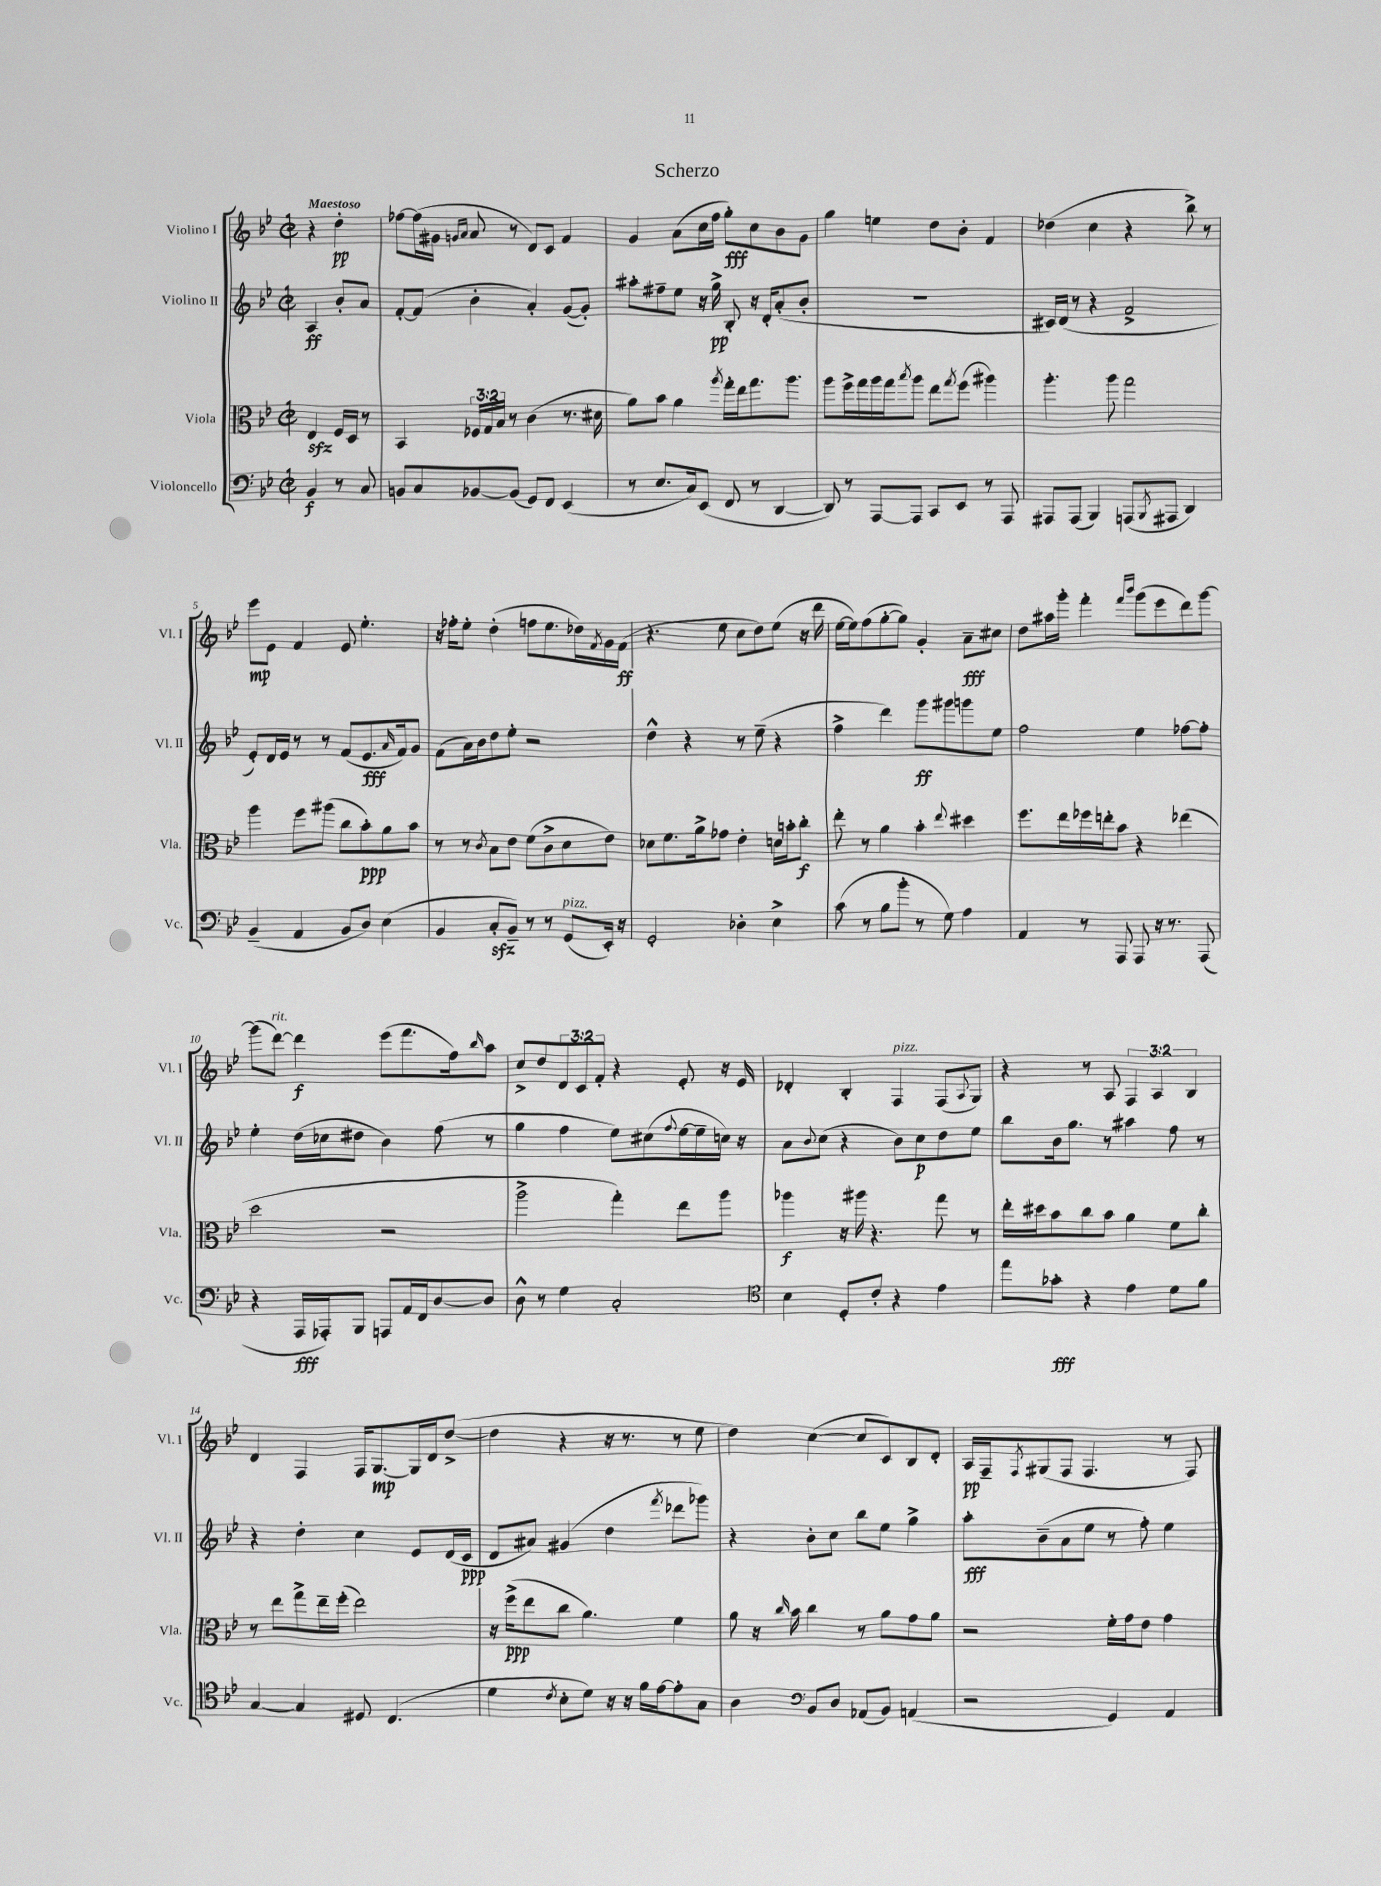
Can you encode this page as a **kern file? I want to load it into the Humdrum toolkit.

**kern	**dynam	**kern	**dynam	**kern	**dynam	**kern	**dynam
*part4	*part4	*part3	*part3	*part2	*part2	*part1	*part1
*staff4	*staff4	*staff3	*staff3	*staff2	*staff2	*staff1	*staff1
*I"Violoncello	*	*I"Viola	*	*I"Violino II	*	*I"Violino I	*
*I'Vc.	*	*I'Vla.	*	*I'Vl. II	*	*I'Vl. I	*
*clefF4	*	*clefC3	*	*clefG2	*	*clefG2	*
*k[b-e-]	*	*k[b-e-]	*	*k[b-e-]	*	*k[b-e-]	*
*M2/2	*	*M2/2	*	*M2/2	*	*M2/2	*
*met(c|)	*	*met(c|)	*	*met(c|)	*	*met(c|)	*
=	=	=	=	=	=	=	=
!	!	!	!	!	!	!LO:TX:a:B:t=Maestoso	!
4BB-/	f	4E-zz/	.	4A/	ff	4r	.
8r	.	16F/LL	.	8b-'/L	.	4dd'\	pp
.	.	16D/JJ	.	.	.	.	.
8C/	.	8r	.	8a/J	.	.	.
=1	=1	=1	=1	=1	=1	=1	=1
8BBn/L	.	4BB-/	.	[8f'/L	.	[8ff-X\L	.
8C/	.	.	.	(8f/J]	.	(16ff-\L]	.
.	.	.	.	.	.	16g#X\JJ	.
.	.	.	.	.	.	16qqgn/LL	.
.	.	.	.	.	.	16qqa/JJ	.
[8BB-X/	.	24F-X/LL	.	4b-'\	.	8a/	.
.	.	24G/	.	.	.	.	.
.	.	24B-/JJ	.	.	.	.	.
(8BB-/J]	.	8r	.	.	.	8r	.
8GG/L)	.	(4c\	.	4a'/)	.	8d/L)	.
8FF/J	.	.	.	.	.	8c/J	.
(4EE-/	.	8.r	.	([8g/L	.	4f/	.
.	.	.	.	8g'/J])	.	.	.
.	.	16d#X\	.	.	.	.	.
=2	=2	=2	=2	=2	=2	=2	=2
8r	.	8a\L)	.	8aa#X'\L	.	4g/	.
8.E-/L	.	8b-\J	.	8ff#X~\	.	.	.
.	.	4a\	.	8ee-\J	.	(8a\L	.
16C/k)	.	.	.	.	.	.	.
(8EE-/J	.	.	.	16r	.	16cc\L	.
.	.	.	.	16gg^\	pp	16ff\JJ	.
.	.	8qaa/	.	.	.	.	.
8FF/	.	16gg'\LL	.	8B-'/	.	8gg'\L)	fff
.	.	16ee-\J	.	.	.	.	.
8r	.	8.gg\	.	16r	.	8cc\	.
.	.	.	.	16d'/KL	.	.	.
[4DD/	.	.	.	(8a'/	.	8b-\	.
.	.	8.aa\J	.	.	.	.	.
.	.	.	.	8b-'/J	.	8g\J	.
=3	=3	=3	=3	=3	=3	=3	=3
8DD/])	.	8aa\L	.	1r	.	4gg\	.
8r	.	16ff^\L	.	.	.	.	.
.	.	16gg\	.	.	.	.	.
[8AAA/L	.	16aa\	.	.	.	4een\	.
.	.	16gg\J	.	.	.	.	.
.	.	8qbb-/	.	.	.	.	.
8AAA/J]	.	8aa\J	.	.	.	.	.
8CC/L	.	8ee-\L	.	.	.	8dd\L	.
.	.	8qgg/	.	.	.	.	.
8EE-/J	.	(8ff\J	.	.	.	8b-'\J	.
8r	.	4aa#X\)	.	.	.	4f/	.
8AAA/	.	.	.	.	.	.	.
=4	=4	=4	=4	=4	=4	=4	=4
8AAA#X/L	.	4.aa'\	.	16c#X/LL)	.	(4dd-X\	.
.	.	.	.	(16d/JJ	.	.	.
(8AAA#/J	.	.	.	8r	.	.	.
4BBB-/)	.	.	.	4r	.	4cc\	.
.	.	8aa\	.	.	.	.	.
(8AAAn/L	.	2gg\	.	2f^/	.	4r	.
8qBBB-/	.	.	.	.	.	.	.
8AAA#X/J	.	.	.	.	.	.	.
4DD/)	.	.	.	.	.	8bb-^\)	.
.	.	.	.	.	.	8r	.
!!LO:LB:g=z
=5	=5	=5	=5	=5	=5	=5	=5
(4BB-~/	.	4aa\	.	8e-'/L)	.	8eee-\L	mp
.	.	.	.	16d/L	.	8e-\J	.
.	.	.	.	16e-/JJ	.	.	.
4AA/	.	8ff\L	.	8r	.	4f/	.
.	.	(8aa#X\J	.	8r	.	.	.
8BB-/L	.	8cc\L	.	(8f/L	.	8e-/	.
8D/J)	.	8b-'\)	ppp	8.e-/	fff	4.ee-'\	.
(4E-\	.	8a\	.	.	.	.	.
.	.	.	.	16qqa/	.	.	.
.	.	.	.	16f/k)	.	.	.
.	.	8b-\J	.	8g/J	.	.	.
=6	=6	=6	=6	=6	=6	=6	=6
4BB-/	.	8r	.	(8f\L	.	16r	.
.	.	.	.	.	.	16ff-X'\KL	.
.	.	8r	.	16a\L)	.	8ee-'\J	.
.	.	.	.	16b-\J	.	.	.
.	.	8qc/	.	.	.	.	.
8Czz'/L	.	8B-\L	.	8dd\	.	(4dd'\	.
8BB-~/J)	.	8e-\J	.	8ee-'\J	.	.	.
8r	.	(8f\L	.	2r	.	8ffn\L	.
8r	.	8c^\	.	.	.	8.ee-\	.
!LO:TX:a:i:t=pizz.	!	!	!	!	!	!	!
(8GG/L	.	8d\	.	.	.	.	.
.	.	.	.	.	.	16dd-X\L)	.
.	.	.	.	.	.	8qf/	.
16EE-'/Jk)	.	8e-\J)	.	.	.	16g\	.
16r	.	.	.	.	.	(16f\JJ	ff
=7	=7	=7	=7	=7	=7	=7	=7
2GG'/	.	8d-X\L	.	4dd^^\	.	4.r	.
.	.	8.f\	.	.	.	.	.
.	.	.	.	4r	.	.	.
.	.	16a^\k	.	.	.	.	.
.	.	8g-X\J	.	.	.	8ee-\	.
4D-X'\	.	4e-'\	.	8r	.	8cc\L	.
.	.	.	.	(8ee-~\	.	8dd\)	.
4E-^\	.	16dn\LL	.	4r	.	(8ee-\J	.
.	.	16bn'\J	.	.	.	.	.
.	.	8cc'\J	f	.	.	16r	.
.	.	.	.	.	.	16ddd\	.
=8	=8	=8	=8	=8	=8	=8	=8
(8c\	.	8ee-'\	.	4ff^\	.	[16ee-\LL	.
.	.	.	.	.	.	16ee-\J])	.
8r	.	8r	.	.	.	(8ff\	.
8B-\L	.	4a\	.	4ddd\)	.	[8gg'\	.
8b-'\J	.	.	.	.	.	8gg\J])	.
8r	.	4b-'\	.	8ggg\L	ff	4g'/	.
8G\)	.	.	.	8ggg#X\	.	.	.
.	.	8qqee-/	.	.	.	.	.
4A\	.	4dd#X\	.	8gggn\	.	8a~\L	fff
.	.	.	.	8ee-\J	.	8cc#X\J	.
=9	=9	=9	=9	=9	=9	=9	=9
4AA/	.	8.ff\L	.	2ff\	.	8dd\L	.
.	.	.	.	.	.	16aa#X\L	.
.	.	16ee-\L	.	.	.	16ggg'\JJ	.
8r	.	16ff-X\	.	.	.	4fff'\	.
.	.	16een'\J	.	.	.	.	.
8AAA/	.	8b-\J	.	.	.	.	.
.	.	.	.	.	.	16qqfff/LL	.
.	.	.	.	.	.	16qqbbb-/JJ	.
8AAA/	.	4r	.	4ee-\	.	(8ggg\L	.
16r	.	.	.	.	.	8eee-\	.
8.r	.	.	.	.	.	.	.
.	.	(4ee-X\	.	[8ff-X\L	.	8ddd\)	.
(8AAA/	.	.	.	8ff-'\J]	.	[8ggg\J	.
!!LO:LB:g=z
=10	=10	=10	=10	=10	=10	=10	=10
4r	.	2dd\	.	4ee-'\	.	(8ggg\L]	.
!	!	!	!	!	!	!LO:TX:a:i:t=rit.	!
.	.	.	.	.	.	[8ddd\J)	.
16AAA/LL	fff	.	.	(16dd\LL	.	4ddd\]	f
16AAA-X'/J)	.	.	.	16cc-X\J	.	.	.
8BBB-/J	.	.	.	8dd#X\J	.	.	.
8AAAn/L	.	2r	.	4b-\)	.	(8eee-\L	.
16AA/L	.	.	.	.	.	8.fff\	.
16FF/J	.	.	.	.	.	.	.
[8D/	.	.	.	(8ff\	.	.	.
.	.	.	.	.	.	16ff\k)	.
.	.	.	.	.	.	16qqbb-/	.
8D/J]	.	.	.	8r	.	8aa\J	.
=11	=11	=11	=11	=11	=11	=11	=11
8D^^\	.	2aa^\	.	4gg\	.	8cc^/L	.
8r	.	.	.	.	.	8dd/	.
4G\	.	.	.	4ff\	.	12d/	.
.	.	.	.	.	.	12c/	.
.	.	.	.	.	.	12f'/J	.
2C'/	.	4gg'\)	.	8ee-\L)	.	4r	.
.	.	.	.	(8cc#X\	.	.	.
.	.	.	.	8qqff/	.	.	.
.	.	8ee-\L	.	[16ee-\L	.	8e-'/	.
.	.	.	.	16ee-~\]	.	.	.
.	.	8aa\J	.	16ccn\JJ)	.	16r	.
.	.	.	.	16r	.	16e-/	.
=12	=12	=12	=12	=12	=12	=12	=12
*clefC4	*	*	*	*	*	*	*
4B-\	.	4aa-X\	f	8a\L	.	4d-X'/	.
.	.	.	.	8qqb-/	.	.	.
.	.	.	.	(8cc\J	.	.	.
8D'/L	.	16r	.	4r	.	4B-'/	.
.	.	16aa#X\	.	.	.	.	.
8c'/J	.	4.r	.	.	.	.	.
!	!	!	!	!	!	!LO:TX:a:i:t=pizz.	!
4r	.	.	.	8b-\L)	.	4F/	.
.	.	.	.	8cc\	p	.	.
4e-\	.	8gg\	.	8dd\	.	(8F/L	.
.	.	.	.	.	.	8qqA/	.
.	.	8r	.	8ee-\J	.	8G/J)	.
=13	=13	=13	=13	=13	=13	=13	=13
8ee-\L	.	16ee-'\LL	.	8bb-\L	.	4r	.
.	.	16dd#X\J	.	.	.	.	.
8g-X'\J	fff	8b-\	.	16b-\k	.	.	.
.	.	.	.	8.gg\J	.	.	.
4r	.	8cc\	.	.	.	8r	.
.	.	8b-\J	.	8r	.	8A/	.
4e-\	.	4a\	.	4aa#X\	.	6F/	.
.	.	.	.	.	.	6A/	.
8d\L	.	8f\L	.	8ff\	.	.	.
.	.	.	.	.	.	6B-/	.
8f\J	.	8cc'\J	.	8r	.	.	.
!!LO:LB:g=z
=14	=14	=14	=14	=14	=14	=14	=14
[4G/	.	8r	.	4r	.	4d/	.
.	.	8ee-\L	.	.	.	.	.
4G/]	.	8gg^\	.	4dd'\	.	4F/	.
.	.	16ee-~\L	.	.	.	.	.
.	.	(16ff'\JJ	.	.	.	.	.
8D#X/	.	2ee-\)	.	4cc\	.	16F/KL	.
.	.	.	.	.	.	[8.G/	mp
(4.C/	.	.	.	.	.	.	.
.	.	.	.	8e-/L	.	16G/L]	.
.	.	.	.	.	.	16d/J	.
.	.	.	.	(16d/L	.	([8dd^/J	.
.	.	.	.	16c/JJ	ppp	.	.
=15	=15	=15	=15	=15	=15	=15	=15
4d\	.	16r	.	8d/L	.	4dd\]	.
.	.	(16ff^\KL	ppp	.	.	.	.
.	.	8ee-\	.	8a#X/J)	.	.	.
8qc/	.	.	.	.	.	.	.
8B-'\L	.	8cc\J	.	(4g#X/	.	4r	.
8d\J)	.	4.a\)	.	.	.	.	.
16r	.	.	.	4dd\	.	16r	.
16r	.	.	.	.	.	8.r	.
16f\LL	.	.	.	.	.	.	.
[16e-\J	.	.	.	.	.	.	.
.	.	.	.	8qfff/	.	.	.
8e-'\]	.	4f\	.	8ddd-X\L	.	8r	.
8G\J	.	.	.	8ggg-X\J)	.	8ee-\	.
=16	=16	=16	=16	=16	=16	=16	=16
4A\	.	8a\	.	4r	.	4dd\)	.
.	.	16r	.	.	.	.	.
.	.	16qqcc/	.	.	.	.	.
.	.	16b-\	.	.	.	.	.
*clefF4	*	*	*	*	*	*	*
8BB-/L	.	4cc\	.	8b-'\L	.	([4cc\	.
8D/J	.	.	.	8cc\J	.	.	.
(8AA-X/L	.	8r	.	8bb-\L	.	8cc/L]	.
8BB-/J)	.	8a\L	.	8ee-\J	.	8c/)	.
(4AAn/	.	8g\	.	4gg^\	.	8B-/	.
.	.	8a\J	.	.	.	8d'/J	.
=17	=17	=17	=17	=17	=17	=17	=17
2r	.	2r	.	8aa'\L	fff	16A/LL	pp
.	.	.	.	.	.	16F~/J	.
.	.	.	.	.	.	8qF/	.
.	.	.	.	(8b-~\	.	(8G#X/	.
.	.	.	.	8a\	.	8F/J	.
.	.	.	.	8ee-\J	.	4.F/	.
4GG/)	.	16f'\LL	.	8r	.	.	.
.	.	16g\J	.	.	.	.	.
.	.	8e-\J	.	8ff'\)	.	.	.
4AA/	.	4g\	.	4ee-\	.	8r	.
.	.	.	.	.	.	8F/)	.
==	==	==	==	==	==	==	==
*-	*-	*-	*-	*-	*-	*-	*-
